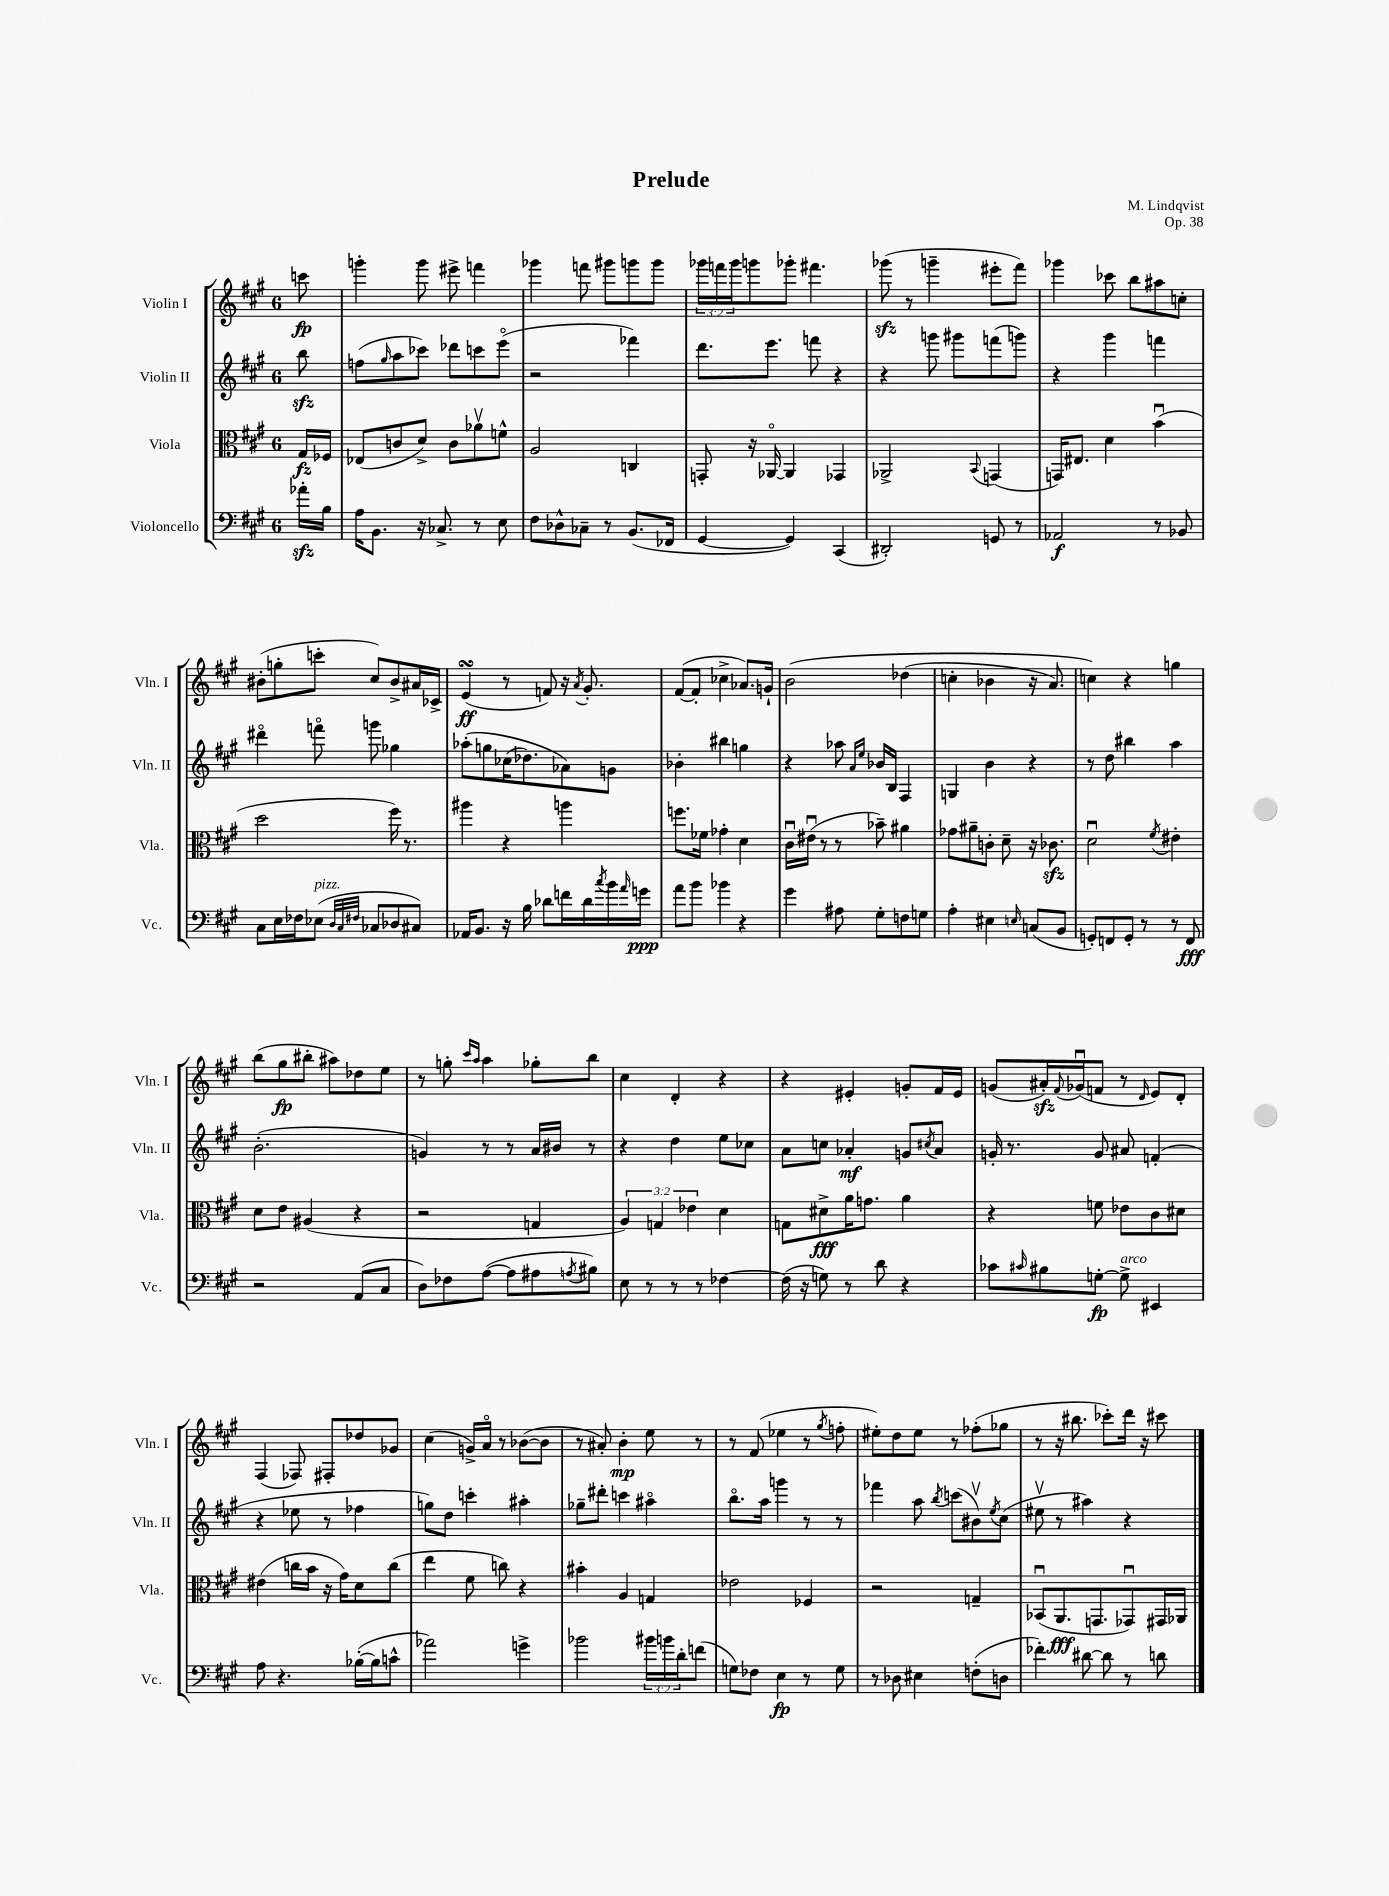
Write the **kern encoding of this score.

**kern	**kern	**kern	**kern
*staff4	*staff3	*staff2	*staff1
*clefF4	*clefC3	*clefG2	*clefG2
*k[f#c#g#]	*k[f#c#g#]	*k[f#c#g#]	*k[f#c#g#]
*M6/8	*M6/8	*M6/8	*M6/8
16a-'	16G#	8bb	8ccc
16B	16F-	.	.
=	=	=	=
16A	(8E-	(8ff	4ggg'
8.BB	.	.	.
.	.	16qqgg#	.
.	8c	8aa	.
16r	8d^)	8ccc-)	8ggg
8.C-^	.	.	.
.	8c	8ddd-	8eee#^
8r	8a-v	8ccc	4fff
8E	8f^^	(8eeeo	.
=	=	=	=
8F#	2A	2r	4ggg-
8D-^^	.	.	.
8C-~	.	.	8fff
8r	.	.	8ggg#
(8.BB	4C	4fff-)	8ggg
.	.	.	8ggg
16FF-	.	.	.
=	=	=	=
[4GG#	8GG'	8.ddd	24ggg-
.	.	.	24fff
.	.	.	24ggg-
.	16r	.	8ggg
.	[16AA-o	8.eee	.
4GG#])	4AA-]	.	8ggg-'
.	.	8fff	4.fff#
(4CC#	4GG-	4r	.
=	=	=	=
2DD#')	2AA-^	4r	(8ggg-
.	.	.	8r
.	.	8ggg	4ggg~
.	.	8ggg#	.
.	8qqBB	.	.
8GG	(4GG	(8fff	8eee#'
8r	.	8ggg)	8fff#)
=	=	=	=
2AA-	16GG)	4r	4ggg-
.	8.E#	.	.
.	4d	4ggg#	8ccc-
.	.	.	8bb
8r	(4bu	4fff	8aa#
8BB-	.	.	8cc'
=	=	=	=
8C#	2dd	4ddd#o	(8b#'
16E	.	.	8gg'
16F-	.	.	.
(8E-	.	8fffo	8ccc'
32qqD	.	.	.
32qqC#	.	.	.
32qqF#	.	.	.
8C-	.	8ggg	8cc#)
8D-	16ff#)	4gg-	8b#^
.	8.r	.	.
8C#)	.	.	16a#
.	.	.	16c-^
=	=	=	=
16AA-	4aa#	&(8aa-'	(4e
8.BB	.	.	.
.	.	8gg	.
16r	4r	(16cc-	8r
16B	.	8.dd-)	.
8d-	.	.	8f)
16f	4aa	8a-&)	16r
.	.	.	8qa
16d-	.	.	8.g#'
8qcc#	.	.	.
16b	.	8g	.
16qqa	.	.	.
16g	.	.	.
=	=	=	=
8a	8.ff	4b-'	([8f#
8b	.	.	8f#']
.	16f-	.	.
4b-	4g-'	4bb#	4cc-^
4r	4d	4gg	8.a-)
.	.	.	16g`
=	=	=	=
4g#	16c#u	4r	&(2b
.	(16e#u	.	.
.	8r	.	.
8A#	8r	8aa-	.
.	.	16qqa	.
.	.	16qqee	.
8G#'	8b-~)	16b-	.
.	.	16B	.
8F	4a#	4F#	(4dd-
8G	.	.	.
=	=	=	=
4A'	8g-	4G	4cc'
.	8a#~	.	.
4E#	8c'	4b	4b-
.	8d~	.	.
16qqE	.	.	.
(8C	16r	4r	16r
.	8.c-	.	8.a)
8BB	.	.	.
=	=	=	=
8GG')	2du	8r	4cc&)
8FF	.	8dd	.
8GG'	.	4bb#	4r
8r	.	.	.
.	8qf#	.	.
8r	4e#'	4aa	4gg
8FF	.	.	.
=	=	=	=
2r	8d	(2.b'	(8bb
.	8e	.	8gg#
.	(4A#	.	8bb#'
.	.	.	8aa#)
(8AA	4r	.	8dd-
8C#	.	.	8ee
=	=	=	=
8D)	2r	4g)	8r
8F-	.	.	8gg'
.	.	.	16qqccc#
.	.	.	16qqaa
([8A	.	8r	4aa
8A]	.	8r	.
8A#	4G	16a	8gg-'
.	.	16b#	.
8qA	.	.	.
8B#)	.	8r	8bb
=	=	=	=
8E	6A)	4r	4cc#
8r	.	.	.
.	6G	.	.
8r	.	4dd	4d'
.	6e-	.	.
8r	.	.	.
[4F-	4d	8ee	4r
.	.	8cc-	.
=	=	=	=
(16F-]	8G	8a	4r
16r	.	.	.
8G)	8d#^	8cc	.
8r	16a	4a-'	4e#'
.	8.g	.	.
8d	.	.	.
4r	4a	8g	8g'
.	.	8qcc#	.
.	.	8a-	16f#
.	.	.	16e#
=	=	=	=
8c-	4r	16g'	(8g
.	.	8.r	.
16qqc#	.	.	.
8B#	.	.	16a#')
.	.	.	8qqf#
.	.	.	(16g-u
[8G'	8f	8g	8f
8G^]	8e-	8a#	8r
.	.	.	16qqd
4EE#	8c#	(4f'	8e)
.	8d#	.	8d'
=	=	=	=
8A	(4e#	4r	(4F#
4.r	.	.	.
.	16cc	8ee-	8F-)
.	16b	.	.
.	16r	8r	8F#'
.	16g#)	.	.
([16B-'	8d	4ff-	8dd-
16B-]	.	.	.
8c^^	(8cc	.	8g-
=	=	=	=
2a-)	4ee	8gg)	(4cc#
.	.	8dd	.
.	8f#	4ccc'	16g^)
.	.	.	16ao
.	8cc)	.	8r
4g^	4r	4aa#'	([8b-
.	.	.	8b-]
=	=	=	=
2b-	4b#'	8gg-~	8r
.	.	8ddd#'	8a#')
.	4A	4ccc	4b'
24b#	4G	4aa#o	8ee
24b	.	.	.
24d'	.	.	.
(8f	.	.	8r
=	=	=	=
8G)	2e-	8.bbo	8r
8F-	.	.	(8f#
.	.	16aa	.
4E	.	4ggg	4ee-
8r	4F-	8r	8r
.	.	.	8qgg#
8G	.	8r	8ff'
=	=	=	=
8r	2r	4fff-	8ee#')
8D-	.	.	8dd
4E#	.	8aa	8ee#
.	.	8qbb	.
.	.	(8ccc	8r
(8F'	4G~	8b#v)	(8ff-'
.	.	8qee	.
8D	.	(8cc#	8gg-
=	=	=	=
4f-')	(8BB-u	8ee#v	8r
.	8.AA	8r	16r
.	.	.	8.bb#
[8d#	.	4aa#)	.
.	8.GG	.	.
8d#]	.	.	8ccc-')
8r	8GG-u)	4r	16ddd
.	.	.	16r
8d	16GG#	.	8ccc#
.	16AA-	.	.
==	==	==	==
*-	*-	*-	*-
